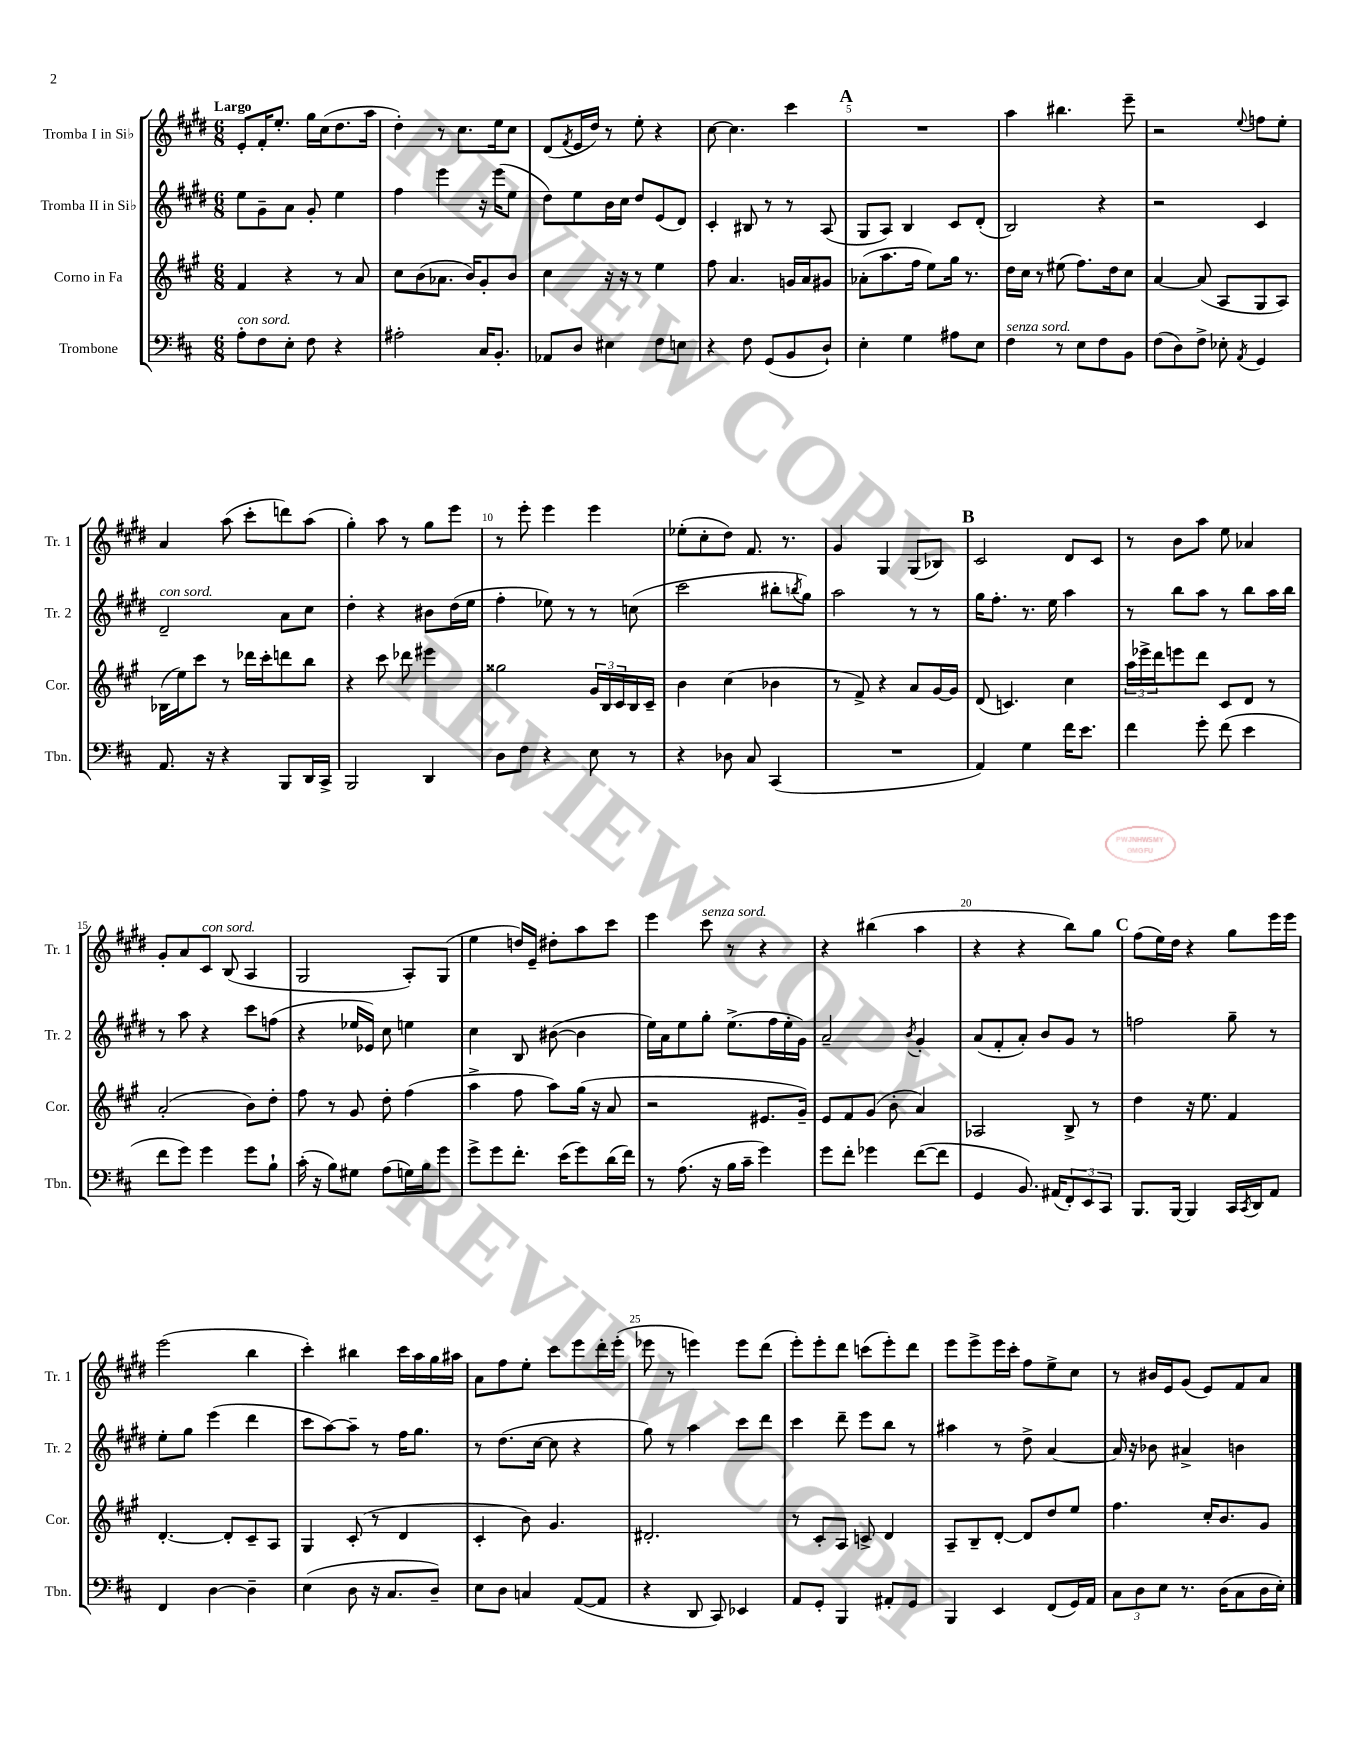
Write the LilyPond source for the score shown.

<<
\new StaffGroup <<
\new Staff = "s0" \with { instrumentName = "Tromba I in Sib" shortInstrumentName = "Tr. 1" } {
    \clef treble \key e \major \numericTimeSignature \time 6/8 \tempo "Largo"
    e'8-. fis'16-. e''8.-. gis''16 cis''16( dis''8. a''16 |
    dis''4-.) r8 cis''8. e''16 cis''8 |
    dis'8( \acciaccatura { fis'8 } e'16 dis''16) r8 e''8-. r4 |
    cis''8~ cis''4. cis'''4 |
    \mark \markup { \bold "A" } R2. |
    a''4 bis''4. e'''8-- |
    r2 \appoggiatura { e''8 } f''8 e''8-. |
    a'4 a''8( cis'''8-. d'''8) a''8( |
    gis''4-.) a''8 r8 gis''8 e'''8 |
    r8 e'''8-. e'''4 e'''4 |
    ees''8-.( cis''8-. dis''8) fis'8. r8. |
    gis'4 gis4 gis8( bes8) |
    \mark \markup { \bold "B" } cis'2 dis'8 cis'8 |
    r8 b'8 a''8 e''8 aes'4 |
    gis'8-. a'8 cis'8^\markup { \italic "con sord." } b8( a4 |
    gis2 a8-.) gis8( |
    e''4 d''16) e'16-- dis''8-. a''8 cis'''8 |
    e'''4 cis'''8^\markup { \italic "senza sord." } r8 r4 |
    r4 bis''4( a''4 |
    r4 r4 b''8) gis''8 |
    \mark \markup { \bold "C" } fis''8( e''16) dis''16 r4 gis''8 e'''16 e'''16 |
    e'''2( b''4 |
    cis'''4-.) bis''4 cis'''16 a''16 gis''16 ais''16 |
    a'8 fis''8 e''8-. cis'''8 e'''8 dis'''16-. e'''16-.( |
    ees'''8 r8 e'''4) e'''8 dis'''8( |
    e'''8-.) e'''8-. dis'''8 c'''8( e'''8-.) dis'''8 |
    e'''8 e'''8-> e'''16 cis'''16-. fis''8 e''8-> cis''8 |
    r8 bis'16 e'16 gis'8( e'8) fis'8 a'8 \bar "|." |
}
\new Staff = "s1" \with { instrumentName = "Tromba II in Sib" shortInstrumentName = "Tr. 2" } {
    \clef treble \key e \major \numericTimeSignature \time 6/8
    e''8 gis'8-- a'8 gis'8-. e''4 |
    fis''4 e'''4 r16 e'''16( e''8 |
    dis''8) e''8 b'16 cis''16 dis''8 e'8( dis'8) |
    cis'4-. bis8 r8 r8 a8( |
    \mark \markup { \bold "A" } gis8 a8) b4 cis'8 dis'8-.( |
    b2) r4 |
    r2 cis'4 |
    dis'2--^\markup { \italic "con sord." } a'8 cis''8 |
    dis''4-. r4 bis'8 dis''16( e''16 |
    fis''4-. ees''8) r8 r8 c''8( |
    cis'''2 bis''8-. \acciaccatura { b''8 } gis''8) |
    a''2 r8 r8 |
    \mark \markup { \bold "B" } gis''16 fis''8.-. r8. e''16 a''4 |
    r8 b''8 a''8 r8 b''8 a''16 b''16 |
    r8 a''8 r4 cis'''8 f''8( |
    r4 ees''16 ees'16) cis''8 e''4 |
    cis''4 b8 bis'8~( bis'4 |
    e''16) a'16 e''8 gis''8-. e''8.->( fis''16 e''16-. gis'16) |
    a'2-- \acciaccatura { b'8 } gis'4-. |
    a'8( fis'8-. a'8-.) b'8 gis'8 r8 |
    \mark \markup { \bold "C" } f''2 gis''8-- r8 |
    e''8-. gis''8 e'''4( dis'''4 |
    cis'''8 a''8~) a''8-- r8 fis''16 gis''8. |
    r8 dis''8.( cis''16~ cis''8 r4 |
    gis''8) r8 a''4 cis'''8 dis'''8 |
    cis'''4 dis'''8-- e'''8 b''8 r8 |
    ais''4 r8 dis''8-> a'4~ |
    a'16 r16 bes'8 ais'4-> b'4 \bar "|." |
}
\new Staff = "s2" \with { instrumentName = "Corno in Fa" shortInstrumentName = "Cor." } {
    \clef treble \key a \major \numericTimeSignature \time 6/8
    fis'4 r4 r8 a'8 |
    cis''8 b'8( aes'8. b'16) gis'8-. b'8 |
    cis''4 r16 r16 r8 e''4 |
    fis''8 a'4. g'16 a'16 gis'8 |
    \mark \markup { \bold "A" } aes'8-.( a''8. fis''16 e''8) gis''16 r8. |
    d''16 cis''16 r8 eis''8( fis''8.) d''16 cis''8 |
    a'4~ a'8( a8 gis8 a8) |
    bes16( e''16) cis'''8 r8 des'''16 cis'''16-. d'''8 b''8 |
    r4 cis'''8 des'''8 eis'''4 |
    gisis''2 \tuplet 3/2 { gis'16 b16 cis'16 } b16 cis'16-- |
    b'4 cis''4( bes'4 |
    r8 fis'8->) r4 a'8 gis'16~ gis'16 |
    \mark \markup { \bold "B" } d'8( c'4.) cis''4 |
    \tuplet 3/2 { a''16 ees'''16-> d'''16 } e'''8 d'''8 cis'8 d'8 r8 |
    a'2-.( b'8) d''8-. |
    fis''8 r8 gis'8 d''8-. fis''4( |
    a''4-> fis''8 a''8) gis''16( r16 a'8 |
    r2 eis'8. gis'16--) |
    e'8 fis'8 gis'8( b'8-. a'4) |
    aes2 b8-> r8 |
    \mark \markup { \bold "C" } d''4 r16 e''8. fis'4 |
    d'4.~-. d'8-. cis'8-- a8 |
    gis4 cis'8-.( r8 d'4 |
    cis'4-. b'8) gis'4. |
    dis'2.-. |
    r8 cis'8-. a8 c'8-> d'4 |
    a8-- b8-- d'8~-. d'8 d''8 e''8 |
    fis''4. cis''16-. b'8. gis'8 \bar "|." |
}
\new Staff = "s3" \with { instrumentName = "Trombone" shortInstrumentName = "Tbn." } {
    \clef bass \key d \major \numericTimeSignature \time 6/8
    a8-.^\markup { \italic "con sord." } fis8 e8-. fis8 r4 |
    ais2-. cis16 b,8.-. |
    aes,8 d8 eis4 fis8 e8 |
    r4 fis8 g,8( b,8 d8-!) |
    \mark \markup { \bold "A" } e4-. g4 ais8 e8 |
    fis4^\markup { \italic "senza sord." } r8 e8 fis8 b,8 |
    fis8( d8) fis8-> ees8-. \acciaccatura { a,8 } g,4 |
    a,8. r16 r4 b,,8 d,16 cis,16-> |
    b,,2 d,4 |
    d8 fis8 r4 e8 r8 |
    r4 des8 cis8 cis,4( |
    R2. |
    \mark \markup { \bold "B" } a,4) g4 fis'16 e'8. |
    fis'4 g'8-. fis'8( e'4 |
    fis'8 g'8) g'4 g'8 b8-! |
    cis'16-.( r16 b8) gis8 a8( g16) b16 g'8 |
    g'8-> g'8 fis'8.-. e'16( g'8) d'16( fis'16) |
    r8 a8.( r16 b16 cis'16-- g'4) |
    g'8 fis'8-. ges'4 fis'8~( fis'8 |
    g,4 b,8.) ais,16( \tuplet 3/2 { fis,8-.) e,8 cis,8 } |
    \mark \markup { \bold "C" } b,,8. b,,16~ b,,4 cis,16 \acciaccatura { cis,8 } d,16 a,8 |
    fis,4 d4~ d4-- |
    e4( d8 r16 cis8. d8--) |
    e8 d8 c4 a,8~( a,8 |
    r4 d,8 cis,8) ees,4 |
    a,8 g,8-. b,,4 ais,8-. g,8 |
    b,,4 e,4 fis,8( g,16) a,16 |
    \tuplet 3/2 { cis8 d8 e8 } r8. d16( cis8 d16 e16-.) \bar "|." |
}
>>
>>
\layout { \context { \Score \override BarNumber.break-visibility = ##(#f #t #t) barNumberVisibility = #(every-nth-bar-number-visible 5) } }
